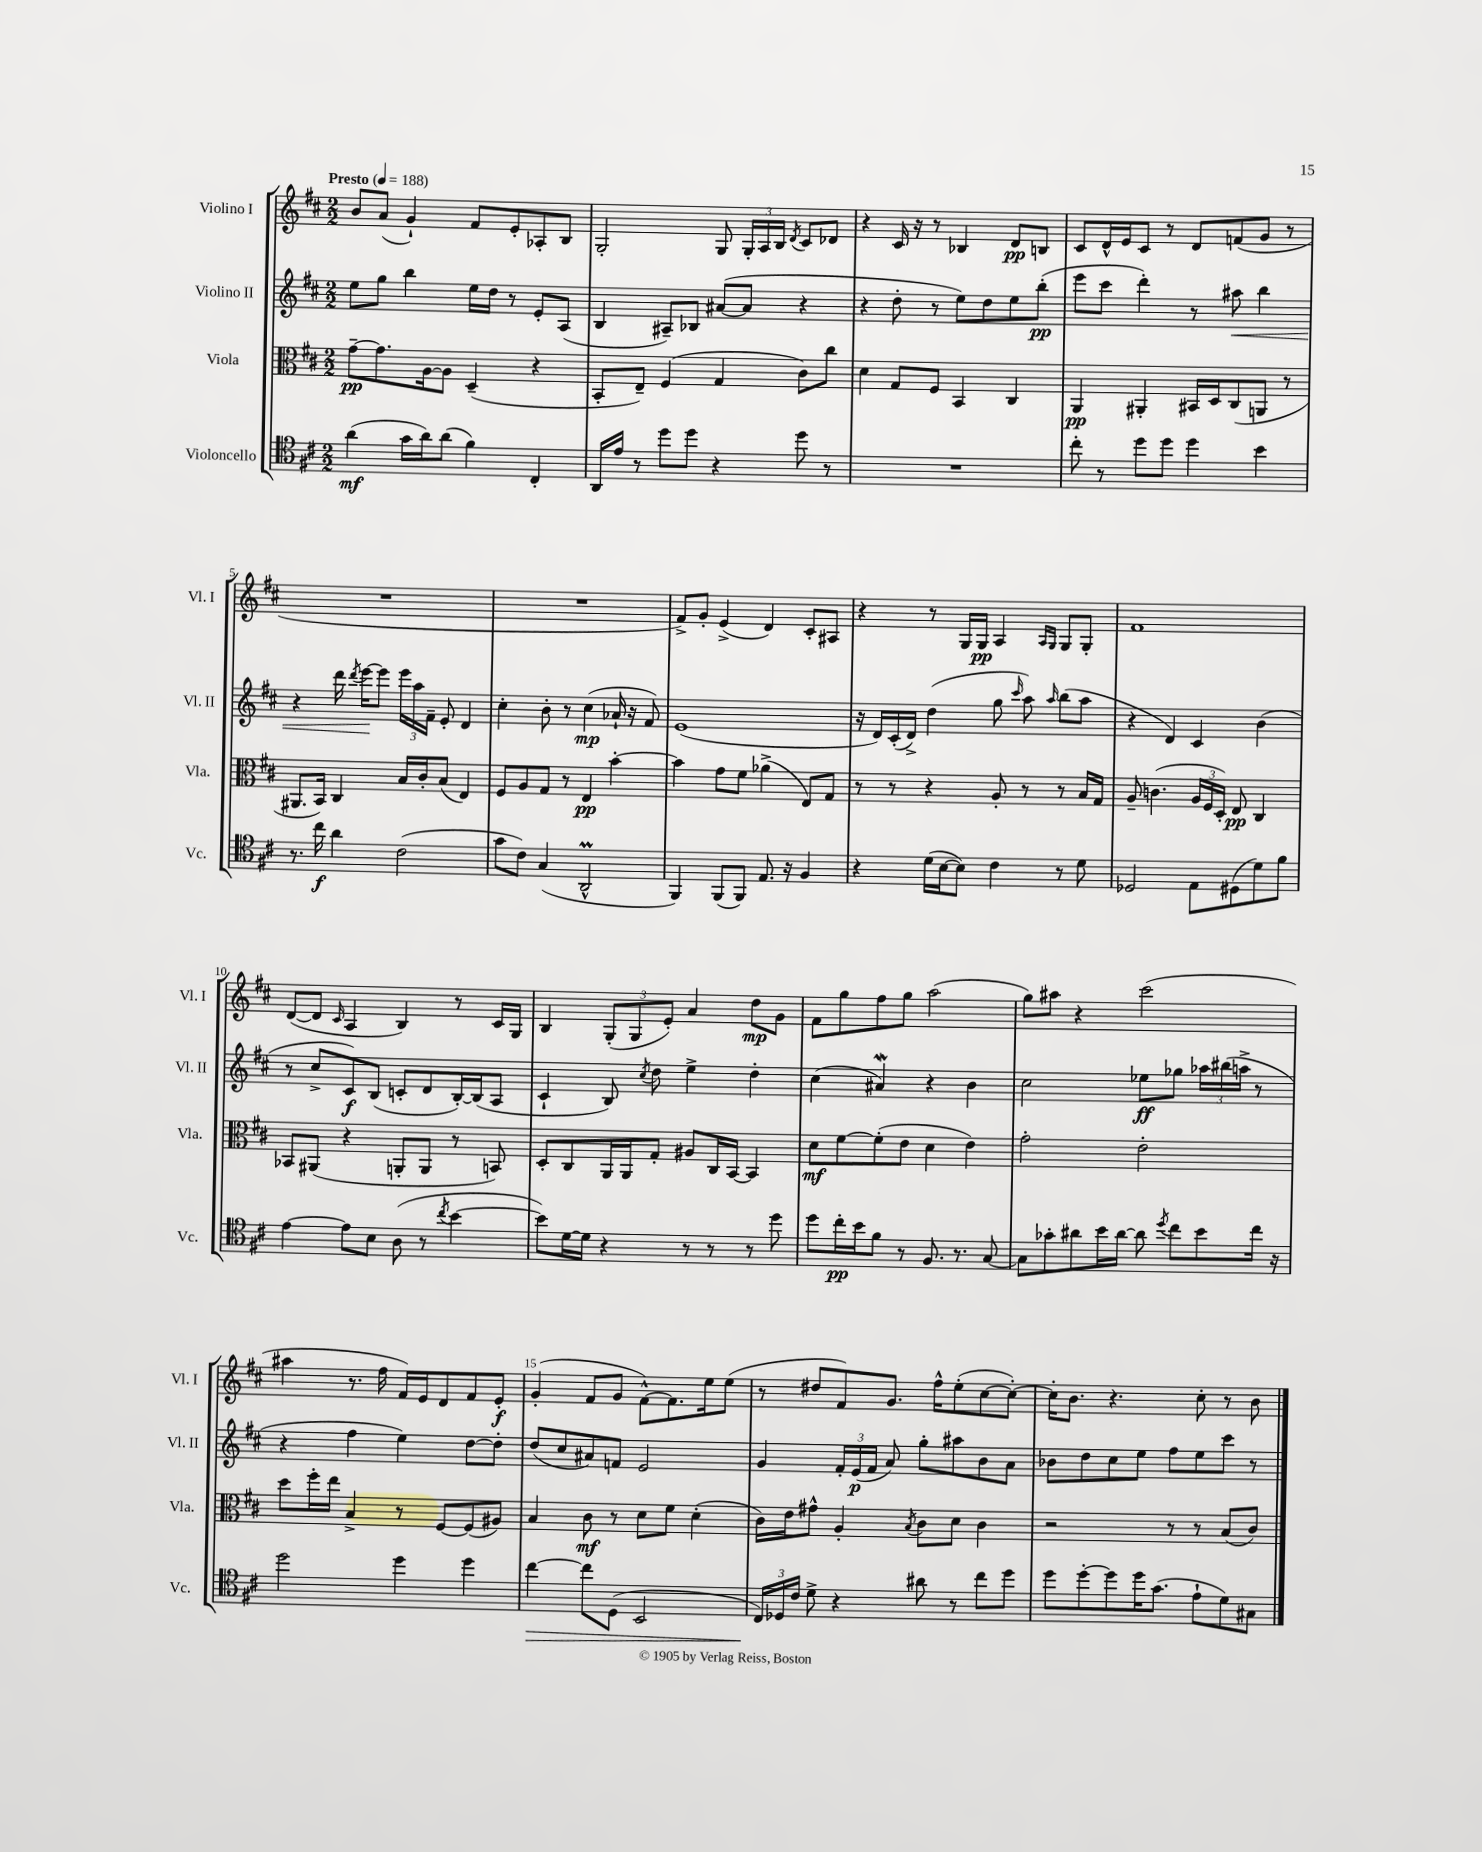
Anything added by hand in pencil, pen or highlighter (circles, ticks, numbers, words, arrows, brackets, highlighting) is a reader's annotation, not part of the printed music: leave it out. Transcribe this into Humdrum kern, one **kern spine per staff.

**kern	**kern	**kern	**kern
*staff4	*staff3	*staff2	*staff1
*clefC4	*clefC3	*clefG2	*clefG2
*k[f#c#]	*k[f#c#]	*k[f#c#]	*k[f#c#]
*M2/2	*M2/2	*M2/2	*M2/2
*MM188	*MM188	*MM188	*MM188
(4a	[8g~	8ee	8b
.	8.g]	8gg	(8a
16g	.	4bb	4g`)
16a)	[16A	.	.
(8a	8A]	.	.
4f#)	(4D~	16ee	8f#
.	.	16dd	.
.	.	8r	8e'
4C#'	4r	8e'	8A-'
.	.	(8A	8B
=	=	=	=
16AA	8BB'	4B	2G'
16e	.	.	.
8r	8E~)	.	.
8dd	(4F#	8A#~)	.
8dd	.	8B-	.
4r	4G	([8a#	8G
.	.	8a#]	24G'
.	.	.	24A
.	.	.	24B
.	.	.	8qd
8dd	8c#)	4r	8c#
8r	8cc#	.	8d-
=	=	=	=
1r	4d	4r	4r
.	8G	8dd'	16c#
.	.	.	16r
.	8F#	8r	8r
.	4BB	8ee)	4B-
.	.	8dd	.
.	4C#	8ee	8d
.	.	(8bb'	8B
=	=	=	=
8cc#'	4AA	8eee	8c#
8r	.	8ccc#	16d^^
.	.	.	16e
8dd	4AA#'	4ddd')	8c#
8dd	.	.	8r
4dd	16BB#	8r	8d
.	16D	.	.
.	(8C#	8aa#	(8f
4b	8AA	4bb	8g
.	8r	.	8r
=	=	=	=
8.r	8.AA#	4r	1r
16cc#	16BB)	.	.
4a	4C#	16ddd	.
.	.	8qddd	.
.	.	[16eee	.
.	.	8eee]	.
(2c#	16B	24eee	.
.	.	24aa	.
.	16c#'	.	.
.	.	24f#~	.
.	(8B	8e'	.
.	4E)	4d	.
=	=	=	=
8g	8F#	4cc#'	1r
8c#)	8A	.	.
(4G	8G	8b'	.
.	8r	8r	.
2AA^^	4E	(4cc#	.
.	[4b'	16a-`	.
.	.	16r	.
.	.	8f#)	.
=	=	=	=
4FF#)	4b]	(1e	8f#^)
.	.	.	8g'
(8FF#	8g	.	(4e^
8FF#)	8f#	.	.
8.E	(4a-^	.	4d)
16r	.	.	.
4F#	8E)	.	8c#'
.	8G	.	8A#
=	=	=	=
4r	8r	16r	4r
.	.	16d)	.
.	8r	(16c#'	.
.	.	16d^)	.
(16d	4r	(4dd	8r
[16B	.	.	.
8B])	.	.	16G
.	.	.	16G
4c#	8A'	8gg	4A
.	.	16qqccc#	.
.	8r	8aa)	.
.	.	.	16qqA
.	.	16qqaa	16qqG
8r	8r	(8bb	8G
8d	16B	8aa	8G'
.	16G	.	.
=	=	=	=
2D-	8A~	4r	1f#
.	(4.c	.	.
.	.	4d)	.
8E	24A	4c#	.
.	24F#	.	.
.	24D')	.	.
(8D#	8E	.	.
8d)	4C#	(4b	.
8f#	.	.	.
=	=	=	=
[4e	8BB-	8r	([8d
.	(8AA#	8cc#^	8d]
.	.	.	16qqc#
8e]	4r	8c#)	4A
8B	.	(8B	.
(8A	8AA'	8c'	4B)
8r	8AA	8d	.
8qcc#	.	.	.
[4b	8r	[16B')	8r
.	.	(16B]	.
.	8BB)	8A	16c#
.	.	.	16G
=	=	=	=
8b])	8D'	4c#`	4B
[16d	8C#	.	.
16d]	.	.	.
4r	16AA	8B)	(12G'
.	16AA	.	.
.	.	.	12G
.	.	8qcc#	.
.	8G'	8dd	.
.	.	.	12e')
8r	8A#	4ee^	4a
8r	16C#	.	.
.	[16BB	.	.
8r	4BB]	4dd'	8dd
8dd	.	.	8g
=	=	=	=
8dd	8d	(4cc#	8f#
16cc#'	[8f#	.	8gg
16b	.	.	.
8f#	(8f#']	4a#)	8ff#
8r	8e	.	8gg
8.F#	4d	4r	(2aa
8.r	.	.	.
.	4e)	4b	.
[8G	.	.	.
=	=	=	=
8G]	2g'	2cc#	8gg)
8g-'	.	.	8aa#
8a#	.	.	4r
16b	.	.	.
[16a#	.	.	.
8a#]	2e'	8ee-	(2ccc#
8qdd	.	.	.
8cc#	.	8gg-	.
8b	.	24aa-	.
.	.	(24bb#	.
.	.	24aa^	.
16cc#	.	8r	.
16r	.	.	.
=	=	=	=
2dd	8dd	4r	4aa#
.	16ff#'	.	.
.	16ee	.	.
.	4B^	4ff#	8.r
.	.	.	16ff#
4dd	8r	4ee)	16f#)
.	.	.	16e
.	[8F#	.	8d
4dd	(8F#]	[8dd	8f#
.	8A#)	8dd']	8e'
=	=	=	=
[4cc#	4B	(8dd	(4g'
.	.	8cc#	.
8cc#]	8c#	8a#)	8f#
(8D	8r	8f	8g
2BB	8d	2e	[8f#^^)
.	8f#	.	8.f#]
.	(4d'	.	.
.	.	.	16ee
.	.	.	(8ee
=	=	=	=
24C#)	16c#)	4g	8r
24D-	.	.	.
.	16e	.	.
24c#	.	.	.
8d^	8g#^^	.	8dd#
4r	4A'	24f#'	8f#)
.	.	(24e	.
.	.	24f#	.
.	.	8a)	8.g
.	8qB	.	.
8a#	8c#	8gg'	.
.	.	.	16ff#^^
8r	8d	8aa#	(8ee'
8cc#	4c#	8b	[8cc#
8dd	.	8a	8cc#'_)
=	=	=	=
8dd	2r	8b-	16cc#']
.	.	.	8.b
[8dd'	.	8dd	.
8dd]	.	8cc#	4.r
16dd	.	8ee	.
(8.g	.	.	.
.	8r	8ff#	.
8e`	8r	8ee	8cc#'
8d)	(8B	8ccc#	8r
8G#	8c#)	8r	8b
==	==	==	==
*-	*-	*-	*-
